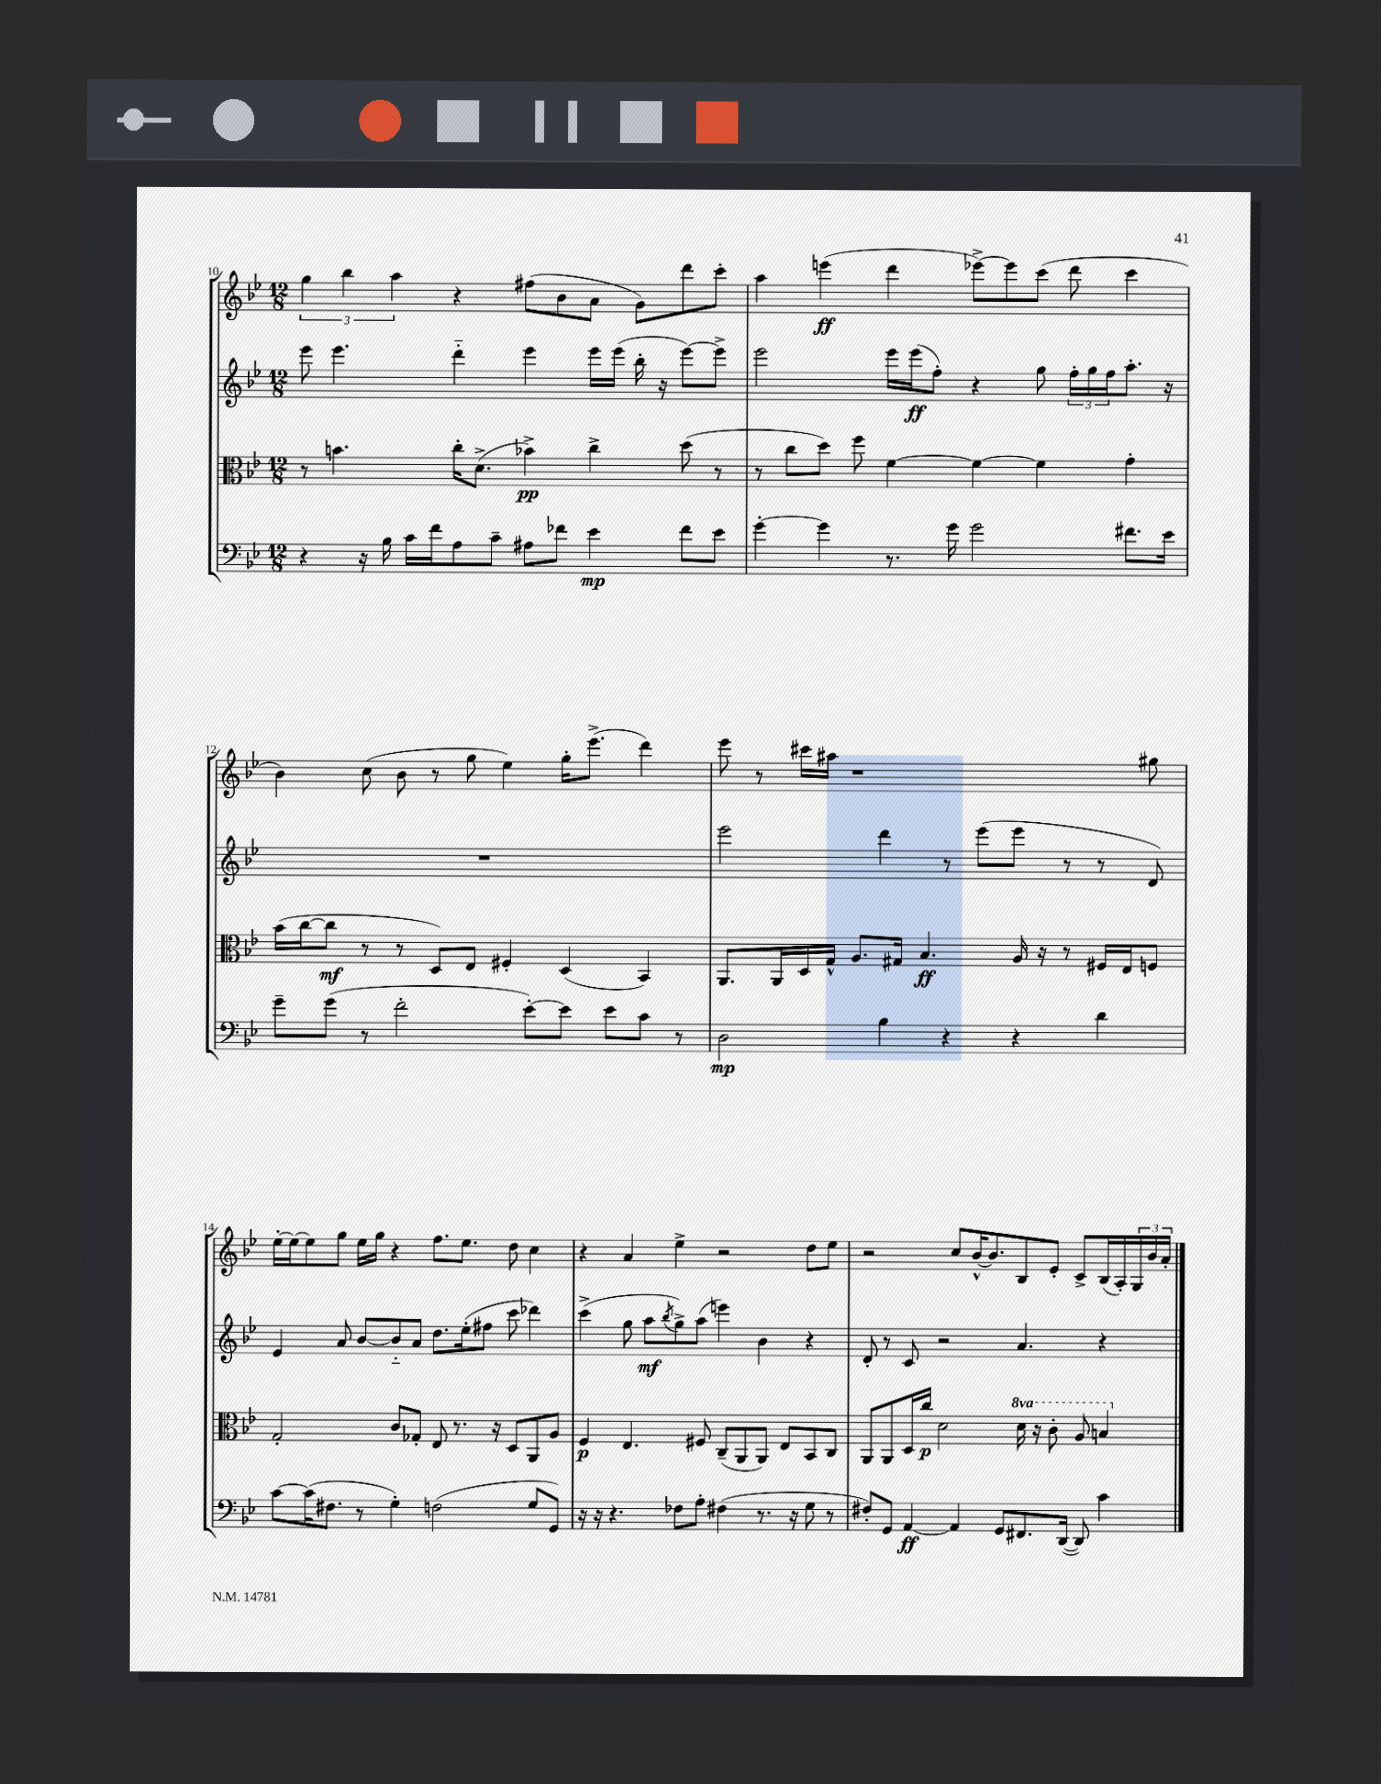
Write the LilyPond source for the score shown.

<<
\new StaffGroup <<
\new Staff = "s0" {
    \clef treble \key bes \major \numericTimeSignature \time 12/8
    \tuplet 3/2 { g''4 bes''4 a''4 } r4 fis''8( bes'8 a'8 g'8) d'''8 c'''8-. |
    a''4 e'''4\ff( d'''4 ees'''8~->) ees'''8 c'''8( d'''8 c'''4 |
    bes'4) c''8( bes'8 r8 g''8 ees''4) g''16-. ees'''8.->( d'''4) |
    ees'''8 r8 cis'''16 ais''16 r1 gis''8 |
    ees''16~-. ees''16~ ees''8 g''8 ees''16 g''16 r4 f''8. ees''8. d''8 c''4 |
    r4 a'4 ees''4-> r2 d''8 ees''8 |
    r2 c''8 bes'16~-^ bes'8. bes8 ees'8-. c'8-> bes16( a16-.) \tuplet 3/2 { g16 bes'16 a'16-. } \bar "|." |
}
\new Staff = "s1" {
    \clef treble \key bes \major \numericTimeSignature \time 12/8
    ees'''8 ees'''4. d'''4-_ ees'''4 ees'''16 ees'''16( bes''16-. r16 ees'''8~) ees'''8-> |
    ees'''2 ees'''16 ees'''16\ff( f''8-.) r4 g''8 \tuplet 3/2 { f''16-. g''16 f''16 } a''8.-. r16 |
    R1. |
    ees'''2 d'''4 r8 ees'''8( ees'''8 r8 r8 d'8) |
    ees'4 a'8 bes'8~ bes'8-_ a'8 d''8. ees''16-.( fis''8 c'''8 des'''4) |
    c'''4->( g''8 a''8\mf \acciaccatura { bes''8 } g''8->) a''8( e'''4) bes'4 r4 |
    d'8-. r8 c'8 r2 a'4. r4 \bar "|." |
}
\new Staff = "s2" {
    \clef alto \key bes \major \numericTimeSignature \time 12/8 \set Staff.ottavationMarkups = #ottavation-simple-ordinals
    r8 b'4. c''16-. d'8.->( bes'4->\pp) c''4-> d''8( r8 |
    r8 c''8 d''8) f''8 f'4~ f'4~ f'4 g'4-. |
    bes'16( c''16~ c''8\mf r8 r8 d8) ees8 fis4-. d4( bes,4) |
    a,8. a,16 d16 g16-^ a8. gis16 bes4.\ff a16 r16 r8 fis16 ees16 f8 |
    g2-. c'8 ges8-. ees8 r8. r16 d8 a,8 a8 |
    f4\p ees4. fis8 c8--( a,8 a,8) ees8 bes,8 c8 |
    a,8 a,8 d16 c''16\p d'2 \ottava #1 d''16 r16 c''8-. a'8 b'4 \ottava #0 \bar "|." |
}
\new Staff = "s3" {
    \clef bass \key bes \major \numericTimeSignature \time 12/8
    r4 r16 bes16 c'16 f'16 a8 c'8-- ais8 fes'8 ees'4\mp fes'8 ees'8 |
    g'4~-. g'4 r8. g'16 g'2 fis'8. ees'16 |
    g'8-- g'8( r8 f'2-. ees'8~-.) ees'8 ees'8 c'8 r8 |
    d2\mp bes4 r4 r4 d'4 |
    c'8~ c'16( fis8. r8 g4-.) f2( g8 g,8) |
    r16 r16 r4. fes8 a8-. fis4( r8. r16 g8 r8 |
    fis8-.) g,8 a,4~\ff a,4 g,8 fis,8. d,16~( d,8) c'4 \bar "|." |
}
>>
>>
\layout { \context { \Score currentBarNumber = #10 } }
